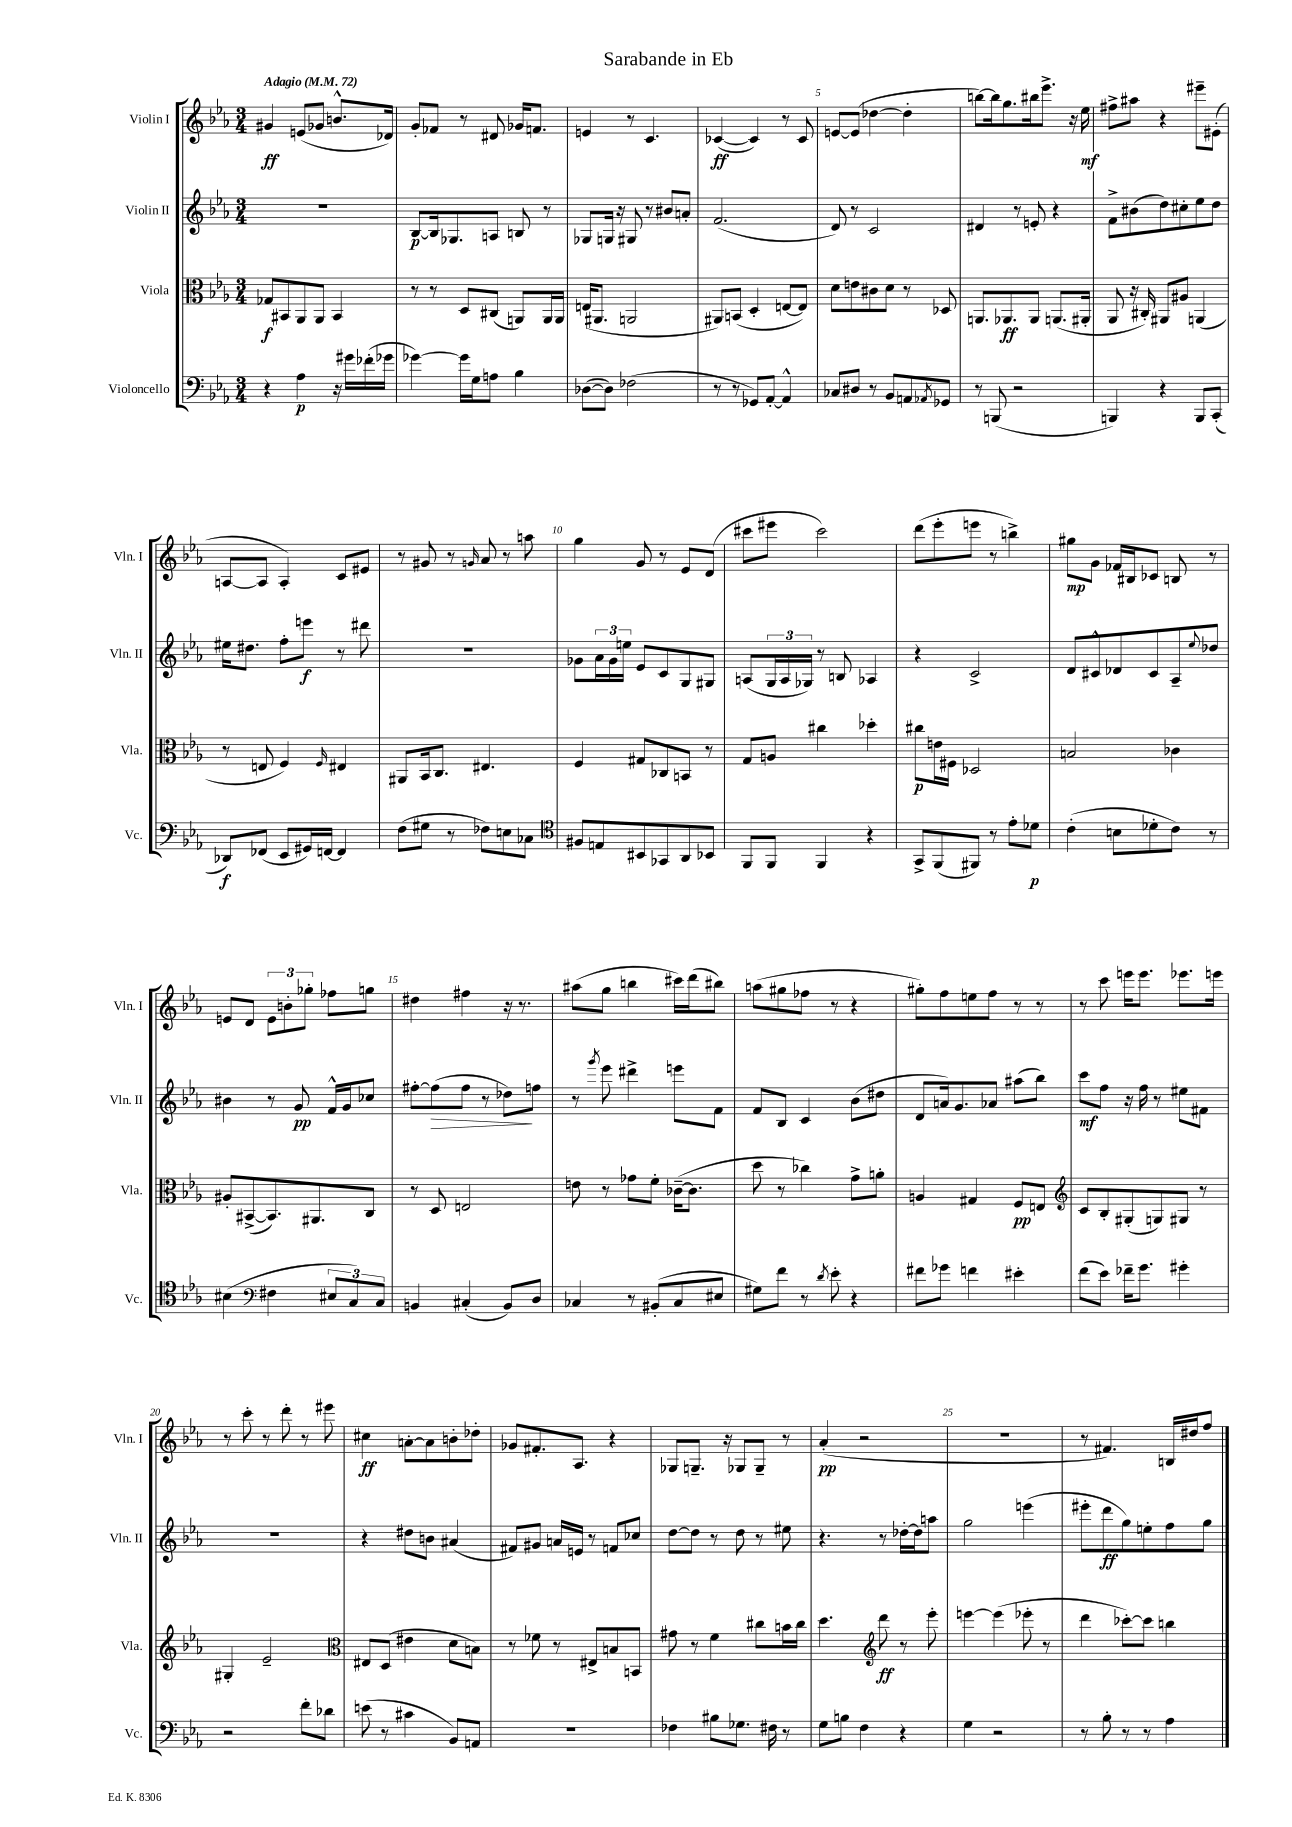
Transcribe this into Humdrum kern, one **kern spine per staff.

**kern	**dynam	**kern	**dynam	**kern	**dynam	**kern	**dynam
*part4	*part4	*part3	*part3	*part2	*part2	*part1	*part1
*staff4	*staff4	*staff3	*staff3	*staff2	*staff2	*staff1	*staff1
*I"Violoncello	*	*I"Viola	*	*I"Violin II	*	*I"Violin I	*
*I'Vc.	*	*I'Vla.	*	*I'Vln. II	*	*I'Vln. I	*
*clefF4	*	*clefC3	*	*clefG2	*	*clefG2	*
*k[b-e-a-]	*	*k[b-e-a-]	*	*k[b-e-a-]	*	*k[b-e-a-]	*
*M3/4	*	*M3/4	*	*M3/4	*	*M3/4	*
*MM72	*	*MM72	*	*MM72	*	*MM72	*
=1	=1	=1	=1	=1	=1	=1	=1
!	!	!	!	!	!	!LO:TX:a:B:t=Adagio	!
4r	.	8G-X/L	f	2.r	.	4g#X/	ff
.	.	8BB#X/	.	.	.	.	.
4A-\	p	8AA-/	.	.	.	(8en/L	.
.	.	8AA-/J	.	.	.	8g-X/J	.
16r	.	4BB#/	.	.	.	8.bn^^/L	.
16g#X\LL	.	.	.	.	.	.	.
(16f-X'\	.	.	.	.	.	.	.
16g-X\JJ	.	.	.	.	.	16d-X/Jk)	.
=2	=2	=2	=2	=2	=2	=2	=2
[4g-X\)	.	8r	.	[8B-/L	p	8g'/L	.
.	.	8r	.	16B-/k]	.	8f-X/J	.
.	.	.	.	8.G-X/	.	.	.
16g-\LL]	.	8D/L	.	.	.	8r	.
16G\J	.	.	.	.	.	.	.
8An\J	.	(8C#X/J	.	8An/J	.	8d#X/	.
4B-\	.	8AAn/L)	.	8Bn/	.	16g-X/KL	.
.	.	.	.	.	.	8.fn/J	.
.	.	16AA/L	.	8r	.	.	.
.	.	16AA/JJ	.	.	.	.	.
=3	=3	=3	=3	=3	=3	=3	=3
([8D-X\L	.	(16En/KL	.	8G-X/L	.	4en/	.
.	.	8.AA#X/J	.	.	.	.	.
8D-\J])	.	.	.	16Gn/Jk	.	.	.
.	.	.	.	16r	.	.	.
(2F-X\	.	2AAn/	.	8G#X/	.	8r	.
.	.	.	.	8r	.	4.c/	.
.	.	.	.	8b#X/L	.	.	.
.	.	.	.	8an'/J	.	.	.
=4	=4	=4	=4	=4	=4	=4	=4
8r	.	8AA#X/L)	.	(2.f/	.	([4c-X/	ff
8r	.	(8BBn/J	.	.	.	.	.
8GG-X/L)	.	4D'/	.	.	.	4c-/])	.
[8AA-'/J	.	.	.	.	.	.	.
4AA-^^/]	.	[8En/L	.	.	.	8r	.
.	.	8E/J])	.	.	.	8c-/	.
=5	=5	=5	=5	=5	=5	=5	=5
8C-X/L	.	8d\L	.	8d/)	.	[8en/L	.
8D#X/J	.	8en\	.	8r	.	(8e/J]	.
8r	.	8c#X\	.	2c/	.	[4dd-X\	.
8BB-/L	.	8d\J	.	.	.	.	.
8AAn/	.	8r	.	.	.	4dd-'\]	.
8qAA-X/	.	.	.	.	.	.	.
8GG-X/J	.	8D-X/	.	.	.	.	.
=6	=6	=6	=6	=6	=6	=6	=6
8r	.	8.AAn/L	.	4d#X/	.	[8bbn\L)	.
(8BBBn/	.	.	.	.	.	16bb\k]	.
.	.	8.AA-X/	ff	.	.	8.gg\	.
2r	.	.	.	8r	.	.	.
.	.	8AA-/J	.	8en'/	.	16bb#X\k	.
.	.	.	.	.	.	8.eee-^\J	.
.	.	(8.AAn/L	.	4r	.	.	.
.	.	.	.	.	.	16r	.
.	.	16AA#X'/Jk	.	.	.	16ee-\	mf
=7	=7	=7	=7	=7	=7	=7	=7
4BBBn/)	.	8AA-/	.	8f^\L	.	8ff#X^\L	.
.	.	16r	.	(8b#X\	.	8aa#X\J	.
.	.	16C#X'/)	.	.	.	.	.
4r	.	8AA#X/L	.	8dd\)	.	4r	.
.	.	8A#X/J	.	8cc#X'\	.	.	.
8BBB/L	.	(4AAn/	.	8ee-\	.	8eee#X~\L	.
(8CC'/J	.	.	.	8dd\J	.	(8e#X'\J	.
!!LO:LB:g=z
=8	=8	=8	=8	=8	=8	=8	=8
8DD-X/L)	f	8r	.	16ee#X\KL	.	[8An/L	.
.	.	.	.	8.dd#X\J	.	.	.
(8FF-X/J	.	8En/	.	.	.	8A/J]	.
8EE-/L	.	4F/)	.	8ff'\L	.	4A'/)	.
16GG#X/L)	.	.	.	8eeen\J	f	.	.
[16FFn/JJ	.	.	.	.	.	.	.
.	.	16qqF/	.	.	.	.	.
4FF/]	.	4E#X/	.	8r	.	8c/L	.
.	.	.	.	8ddd#X\	.	8e#X/J	.
=9	=9	=9	=9	=9	=9	=9	=9
(8F\L	.	8AA#X/L	.	2.r	.	8r	.
8G#X\J	.	16BB-/k	.	.	.	8g#X/	.
.	.	8.C/J	.	.	.	.	.
8r	.	.	.	.	.	8r	.
.	.	.	.	.	.	16qqgn/	.
8F-X\L)	.	4.E#X/	.	.	.	8a-/	.
8En\	.	.	.	.	.	8r	.
8C-X\J	.	.	.	.	.	8aan\	.
=10	=10	=10	=10	=10	=10	=10	=10
*clefC4	*	*	*	*	*	*	*
8F#X/L	.	4F/	.	8g-X\L	.	4gg\	.
8En/	.	.	.	24a-\L	.	.	.
.	.	.	.	24g-\	.	.	.
.	.	.	.	24een\JJ	.	.	.
8BB#X/	.	8G#X/L	.	8e-/L	.	8g/	.
8GG-X/	.	8C-X/	.	8c/	.	8r	.
8AA-/	.	8BBn/J	.	8G/	.	8e-/L	.
8BB-X/J	.	8r	.	8G#X/J	.	(8d/J	.
=11	=11	=11	=11	=11	=11	=11	=11
8FF/L	.	8G/L	.	(8An/L	.	8ccc#X\L	.
8FF/J	.	8An/J	.	24G/L	.	8eee#X\J	.
.	.	.	.	24A/	.	.	.
.	.	.	.	24G-X/JJ)	.	.	.
4FF/	.	4cc#X\	.	8r	.	2ccc#\)	.
.	.	.	.	8Bn/	.	.	.
4r	.	4dd-X'\	.	4A-X/	.	.	.
=12	=12	=12	=12	=12	=12	=12	=12
8GG^/L	.	8cc#X\L	p	4r	.	(8ddd\L	.
(8FF/	.	16en\L	.	.	.	8eee-'\	.
.	.	16F#X\JJ	.	.	.	.	.
8FF#X/J)	.	2D-X/	.	2c^/	.	8eeen\J	.
8r	.	.	.	.	.	8r	.
8e-'\L	.	.	.	.	.	4bbn^\)	.
8d-X\J	p	.	.	.	.	.	.
=13	=13	=13	=13	=13	=13	=13	=13
(4c'\	.	2Bn/	.	8d/L	.	8gg#X\L	mp
.	.	.	.	8c#X^^/	.	8g\J	.
8Bn\L	.	.	.	8d-X/	.	16f-X/LL	.
.	.	.	.	.	.	16B#X/J	.
8d-X'\	.	.	.	8c#/	.	8c-X/J	.
8c\J)	.	4c-X\	.	8A-~/	.	8Bn/	.
.	.	.	.	8qqee-/	.	.	.
8r	.	.	.	8dd-X/J	.	8r	.
!!LO:LB:g=z
=14	=14	=14	=14	=14	=14	=14	=14
(4B#X\	.	8A#X'/L	.	4b#X\	.	8en/L	.
.	.	([8BB#X^/	.	.	.	8d/J	.
*clefF4	*	*	*	*	*	*	*
4F#X\	.	8.BB#/])	.	8r	.	12e\L	.
.	.	.	.	.	.	12bn'\	.
.	.	.	.	8g/	pp	.	.
.	.	.	.	.	.	12gg-X'\J	.
.	.	8.AA#X/	.	.	.	.	.
12E#X/L	.	.	.	16f^^/LL	.	8ff-X\L	.
.	.	.	.	16g/J	.	.	.
12C/)	.	.	.	.	.	.	.
.	.	8C/J	.	8cc-X/J	.	8ggn\J	.
12C/J	.	.	.	.	.	.	.
=15	=15	=15	=15	=15	=15	=15	=15
4BBn/	.	8r	.	[8ff#X'\L	.	4dd#X\	.
!	!	!	!	!	!LO:HP:b	!	!
.	.	8D/	.	(8ff#\]	>	.	.
(4C#X'/	.	2En/	.	8ff#\J	.	4ff#X\	.
.	.	.	.	8r	.	.	.
8BB/L)	.	.	.	8dd-X\L)	.	16r	.
.	.	.	.	.	.	8.r	.
8D/J	.	.	.	8ffn\J	]	.	.
=16	=16	=16	=16	=16	=16	=16	=16
4C-X/	.	8en\	.	8r	.	(8aa#X\L	.
.	.	.	.	8qggg/	.	.	.
.	.	8r	.	8eee-\	.	8gg\J	.
8r	.	8g-X\L	.	4ddd#X^\	.	4bbn\	.
(8BB#X'/L	.	8f'\J	.	.	.	.	.
8C-/	.	([16c-X~\KL	.	8eeen\L	.	16ccc#X\LL)	.
.	.	8.c-\J]	.	.	.	(16ddd\J	.
8E#X/J	.	.	.	8f\J	.	8bb#X\J)	.
=17	=17	=17	=17	=17	=17	=17	=17
8G#X\L)	.	8dd\	.	8f/L	.	(8aan\L	.
8f\J	.	8r	.	8B-/J	.	8gg#X\	.
8r	.	4cc-X\)	.	4c/	.	8ff-X\J	.
8qd/	.	.	.	.	.	.	.
8e-'\	.	.	.	.	.	8r	.
4r	.	8g^\L	.	(8b-\L	.	4r	.
.	.	8an'\J	.	8dd#X\J	.	.	.
=18	=18	=18	=18	=18	=18	=18	=18
8f#X\L	.	4An/	.	8d/L	.	8gg#X'\L)	.
8g-X\J	.	.	.	16an/k)	.	8ff\	.
.	.	.	.	8.g/	.	.	.
4fn\	.	4G#X/	.	.	.	8een\	.
.	.	.	.	8a-X/J	.	8ff\J	.
4e#X'\	.	8F/L	pp	(8aa#X\L	.	8r	.
.	.	8En/J	.	8bb-\J)	.	8r	.
=19	=19	=19	=19	=19	=19	=19	=19
*	*	*clefG2	*	*	*	*	*
(8f\L	.	8c/L	.	8ccc\L	mf	8r	.
8e-\J)	.	8B-'/	.	8ff\J	.	8ccc\	.
16f-X~\KL	.	(8G#X'/	.	16r	.	16eeen\KL	.
8.g\J	.	.	.	16ff\	.	8.eee\J	.
.	.	8Gn/)	.	8r	.	.	.
4g#X'\	.	8G#X/J	.	8ee#X\L	.	8.eee-X\L	.
.	.	8r	.	8f#X\J	.	.	.
.	.	.	.	.	.	16eeen\Jk	.
!!LO:LB:g=z
=20	=20	=20	=20	=20	=20	=20	=20
2r	.	4G#X'/	.	2.r	.	8r	.
.	.	.	.	.	.	8ccc'\	.
.	.	2e-~/	.	.	.	8r	.
.	.	.	.	.	.	8ddd'\	.
8f'\L	.	.	.	.	.	8r	.
8d-X\J	.	.	.	.	.	8eee#X\	.
=21	=21	=21	=21	=21	=21	=21	=21
*	*	*clefC3	*	*	*	*	*
(8en\	.	8E#X/L	.	4r	.	4cc#X\	ff
8r	.	(8D/J	.	.	.	.	.
4c#X\	.	4e#X\	.	8dd#X\L	.	[8an'\L	.
.	.	.	.	8bn\J	.	8a\]	.
8BB-/L)	.	8d\L	.	(4a#X/	.	8bn'\	.
8AAn/J	.	8Bn\J)	.	.	.	8dd-X'\J	.
=22	=22	=22	=22	=22	=22	=22	=22
2.r	.	8r	.	8f#X/L)	.	8g-X/L	.
.	.	8f-X\	.	8g#X/J	.	8.f#X'/	.
.	.	8r	.	16an/LL	.	.	.
.	.	.	.	16en/JJ	.	8.A-/J	.
.	.	8E#X^/L	.	8r	.	.	.
.	.	8Bn/	.	8fn/L	.	4r	.
.	.	8BBn/J	.	8cc-X/J	.	.	.
=23	=23	=23	=23	=23	=23	=23	=23
4F-X\	.	8g#X\	.	[8dd\L	.	8G-X/L	.
.	.	8r	.	8dd\J]	.	8.Gn~/J	.
8B#X\L	.	4f\	.	8r	.	.	.
.	.	.	.	.	.	16r	.
8.G-X\J	.	.	.	8dd\	.	8G-X/L	.
.	.	8cc#X\L	.	8r	.	8G-~/J	.
16F#X\	.	.	.	.	.	.	.
8r	.	16bn\L	.	8ee#X\	.	8r	.
.	.	16cc#\JJ	.	.	.	.	.
=24	=24	=24	=24	=24	=24	=24	=24
8G\L	.	4.dd\	.	4.r	.	(4a-'/	pp
8Bn\J	.	.	.	.	.	.	.
4F\	.	.	.	.	.	2r	.
*	*	*clefG2	*	*	*	*	*
.	.	8ddd\	ff	8r	.	.	.
4r	.	8r	.	[16dd-X'\LL	.	.	.
.	.	.	.	16dd-\J]	.	.	.
.	.	8eee-'\	.	8aan\J	.	.	.
=25	=25	=25	=25	=25	=25	=25	=25
4G\	.	[4eeen\	.	2gg\	.	2.r	.
2r	.	(4eee\]	.	.	.	.	.
.	.	8eee-X'\	.	(4eeen\	.	.	.
.	.	8r	.	.	.	.	.
=26	=26	=26	=26	=26	=26	=26	=26
8r	.	4ddd\	.	8eee#X'\L	.	8r	.
8B-'\	.	.	.	8ddd\	ff	4.f#X/)	.
8r	.	[8ccc-X'\L)	.	8gg\)	.	.	.
8r	.	8ccc-\J]	.	8een'\	.	.	.
4A-\	.	4bbn\	.	8ff\	.	16Bn/LL	.
.	.	.	.	.	.	16dd#X/J	.
.	.	.	.	8gg\J	.	8ff/J	.
==	==	==	==	==	==	==	==
*-	*-	*-	*-	*-	*-	*-	*-
